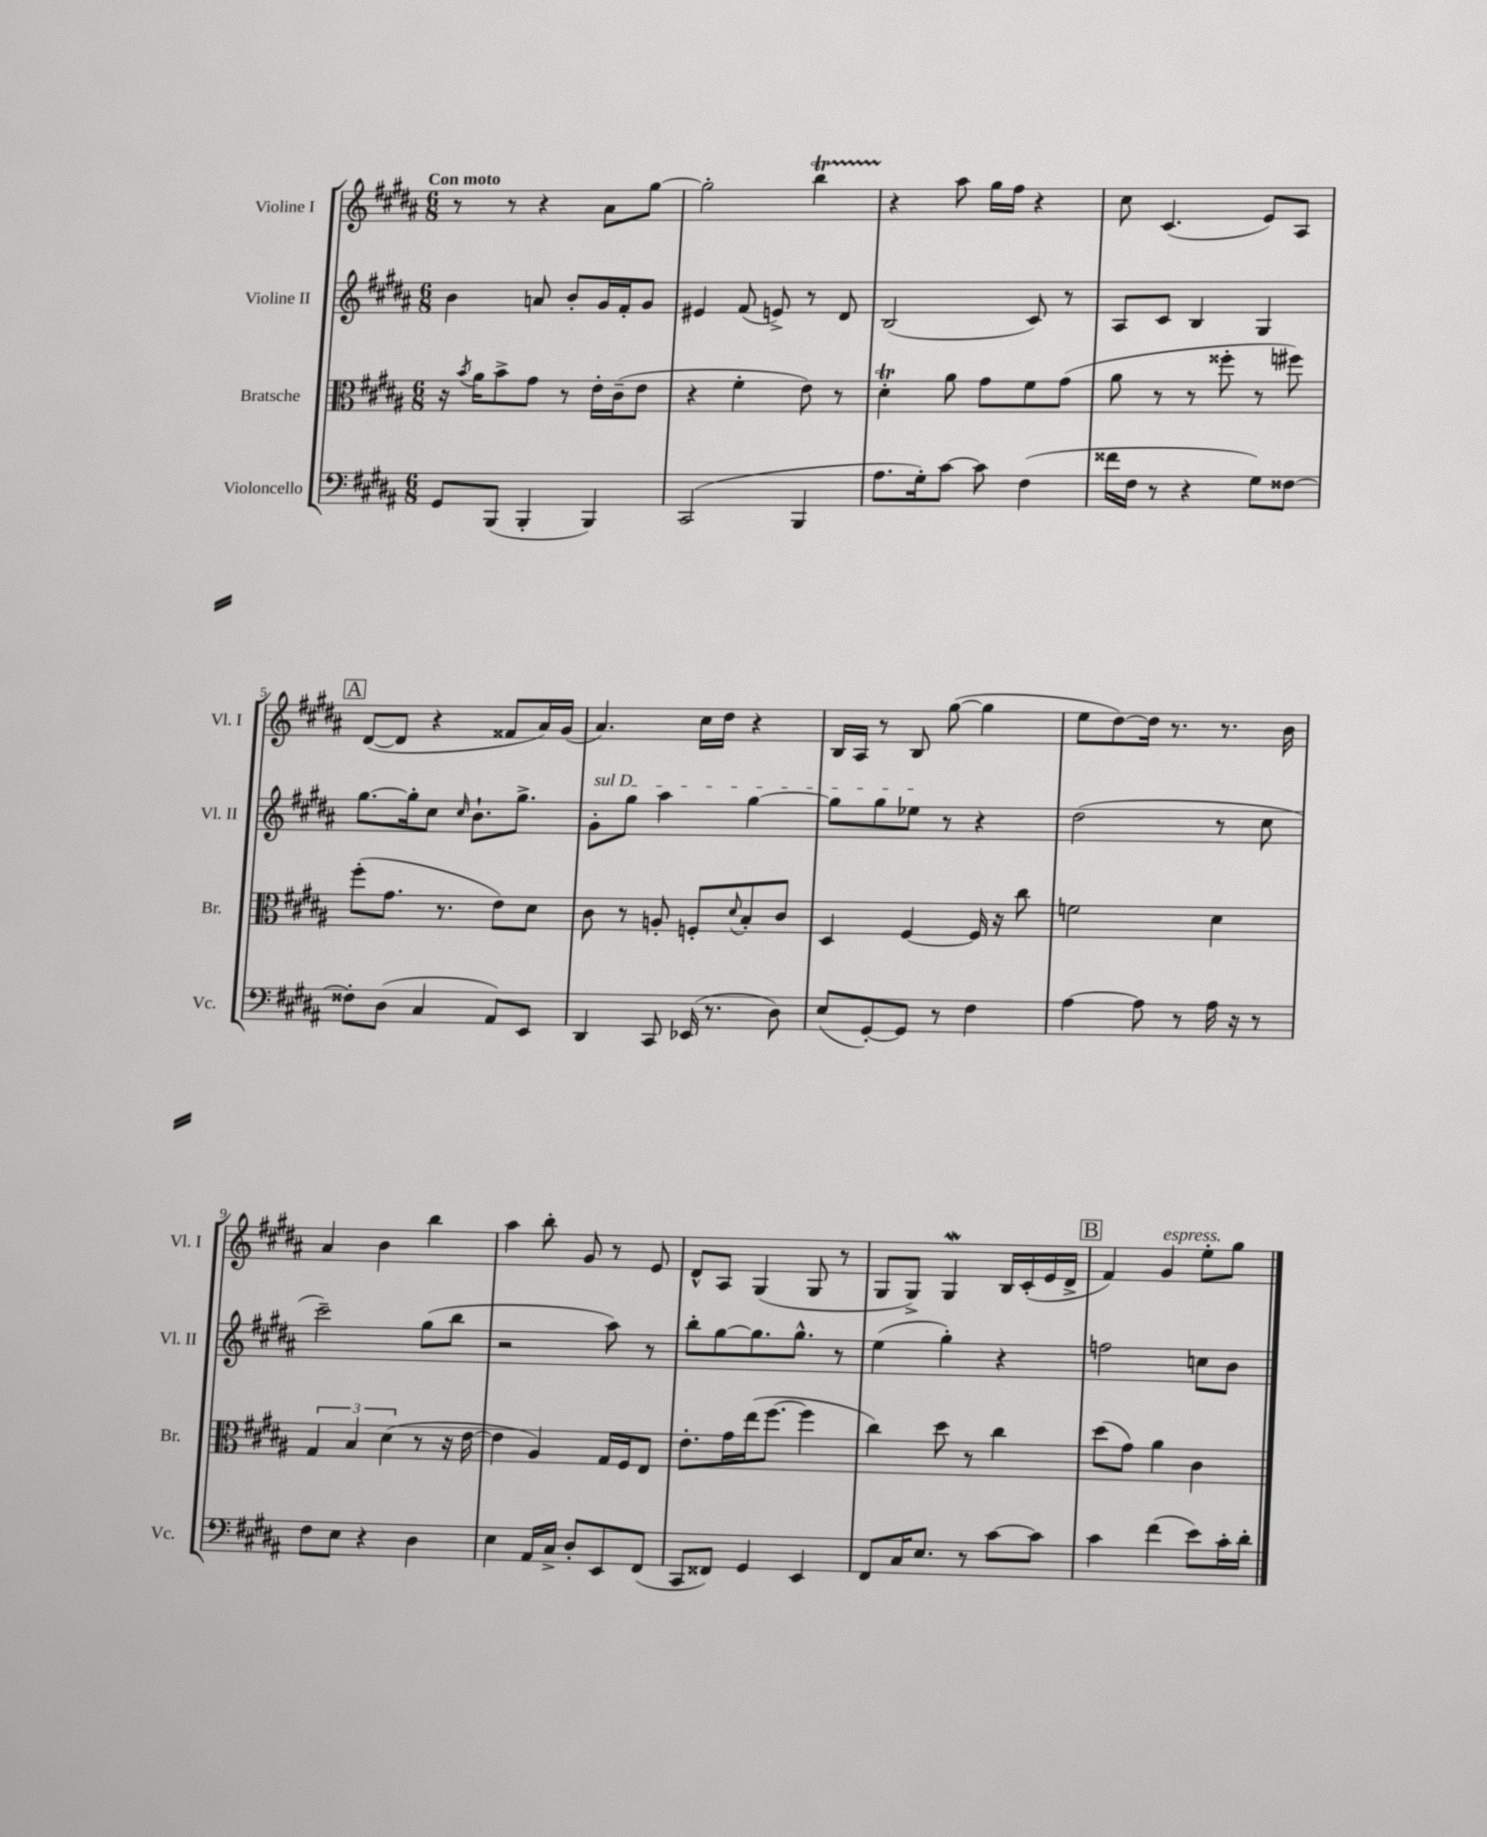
<<
\new StaffGroup <<
\new Staff = "s0" \with { instrumentName = "Violine I" shortInstrumentName = "Vl. I" } {
    \clef treble \key b \major \numericTimeSignature \time 6/8 \tempo "Con moto"
    r8 r8 r4 ais'8 gis''8~ |
    gis''2-. b''4\startTrillSpan |
    r4\stopTrillSpan ais''8 gis''16 fis''16 r4 |
    cis''8 cis'4.( e'8) ais8 |
    \mark \markup { \box "A" } dis'8~( dis'8 r4 fisis'8 ais'16) gis'16( |
    ais'4.) cis''16 dis''16 r4 |
    b16 ais16 r8 b8 gis''8~( gis''4 |
    e''8 dis''8~) dis''16 r8. r8. b'16 |
    ais'4 b'4 b''4 |
    ais''4 b''8-. gis'8 r8 e'8 |
    dis'8-^ ais8 gis4( gis8 r8 |
    gis8 gis8->) gis4\mordent b16 cis'16-.( e'16 dis'16-> |
    \mark \markup { \box "B" } fis'4) gis'4^\markup { \italic "espress." } e''8-. gis''8 \bar "|." |
}
\new Staff = "s1" \with { instrumentName = "Violine II" shortInstrumentName = "Vl. II" } {
    \clef treble \key b \major \numericTimeSignature \time 6/8
    b'4 a'8 b'8-. gis'16 fis'16-. gis'8 |
    eis'4 fis'8( e'8->) r8 dis'8 |
    b2( cis'8) r8 |
    ais8 cis'8 b4 gis4 |
    \mark \markup { \box "A" } gis''8.~ gis''16-. cis''8 \grace { cis''16 } b'8.-! gis''8.-> |
    \once \override TextSpanner.bound-details.left.text = \markup { \italic "sul D" } gis'8-.\startTextSpan gis''8 ais''4 gis''4~ |
    gis''8 gis''8 ees''8\stopTextSpan r8 r4 |
    dis''2( r8 cis''8 |
    cis'''2--) gis''8( b''8 |
    r2 ais''8) r8 |
    b''8-. gis''8~ gis''8. gis''8.-^ r8 |
    e''4( gis''4-.) r4 |
    \mark \markup { \box "B" } f''2 c''8 b'8 \bar "|." |
}
\new Staff = "s2" \with { instrumentName = "Bratsche" shortInstrumentName = "Br." } {
    \clef alto \key b \major \numericTimeSignature \time 6/8
    r16 \acciaccatura { b'8 } ais'16 b'8-> gis'8 r8 e'16-. cis'16--( e'8 |
    r4 fis'4-. e'8) r8 |
    dis'4-.\trill ais'8 gis'8 fis'8 gis'8( |
    ais'8 r8 r8 fisis''8-. r8 fis''8) |
    \mark \markup { \box "A" } fis''8-.( gis'8. r8. e'8) dis'8 |
    cis'8 r8 a8-. f8-. \appoggiatura { dis'8 } b8-. cis'8 |
    dis4 fis4~ fis16 r16 cis''8 |
    f'2 dis'4 |
    \tuplet 3/2 { gis4 b4 dis'4( } r8 r16 e'16~ |
    e'4 ais4) gis16 fis16 e8 |
    e'8.-. gis'16 e''16( fis''8.~ fis''4 |
    cis''4) dis''8 r8 cis''4 |
    \mark \markup { \box "B" } dis''8( gis'8) ais'4 cis'4 \bar "|." |
}
\new Staff = "s3" \with { instrumentName = "Violoncello" shortInstrumentName = "Vc." } {
    \clef bass \key b \major \numericTimeSignature \time 6/8
    gis,8 b,,8( b,,4-. b,,4) |
    cis,2( b,,4 |
    ais8. gis16-.) cis'8~ cis'8 fis4( |
    fisis'16 fis16 r8 r4 gis8) fisis8~ |
    \mark \markup { \box "A" } fisis8-. dis8( cis4 ais,8) e,8 |
    dis,4 cis,8 ees,16( r8. dis8) |
    e8( gis,8~-.) gis,8 r8 fis4 |
    ais4~ ais8 r8 ais16 r16 r8 |
    fis8 e8 r4 dis4 |
    e4 ais,16 cis16-> dis8-. e,8 fis,8( |
    cis,8 fisis,8) gis,4 e,4 |
    fis,8 cis16 e8. r8 cis'8~ cis'8 |
    \mark \markup { \box "B" } cis'4 fis'4( e'8) cis'16-. dis'16-. \bar "|." |
}
>>
>>
